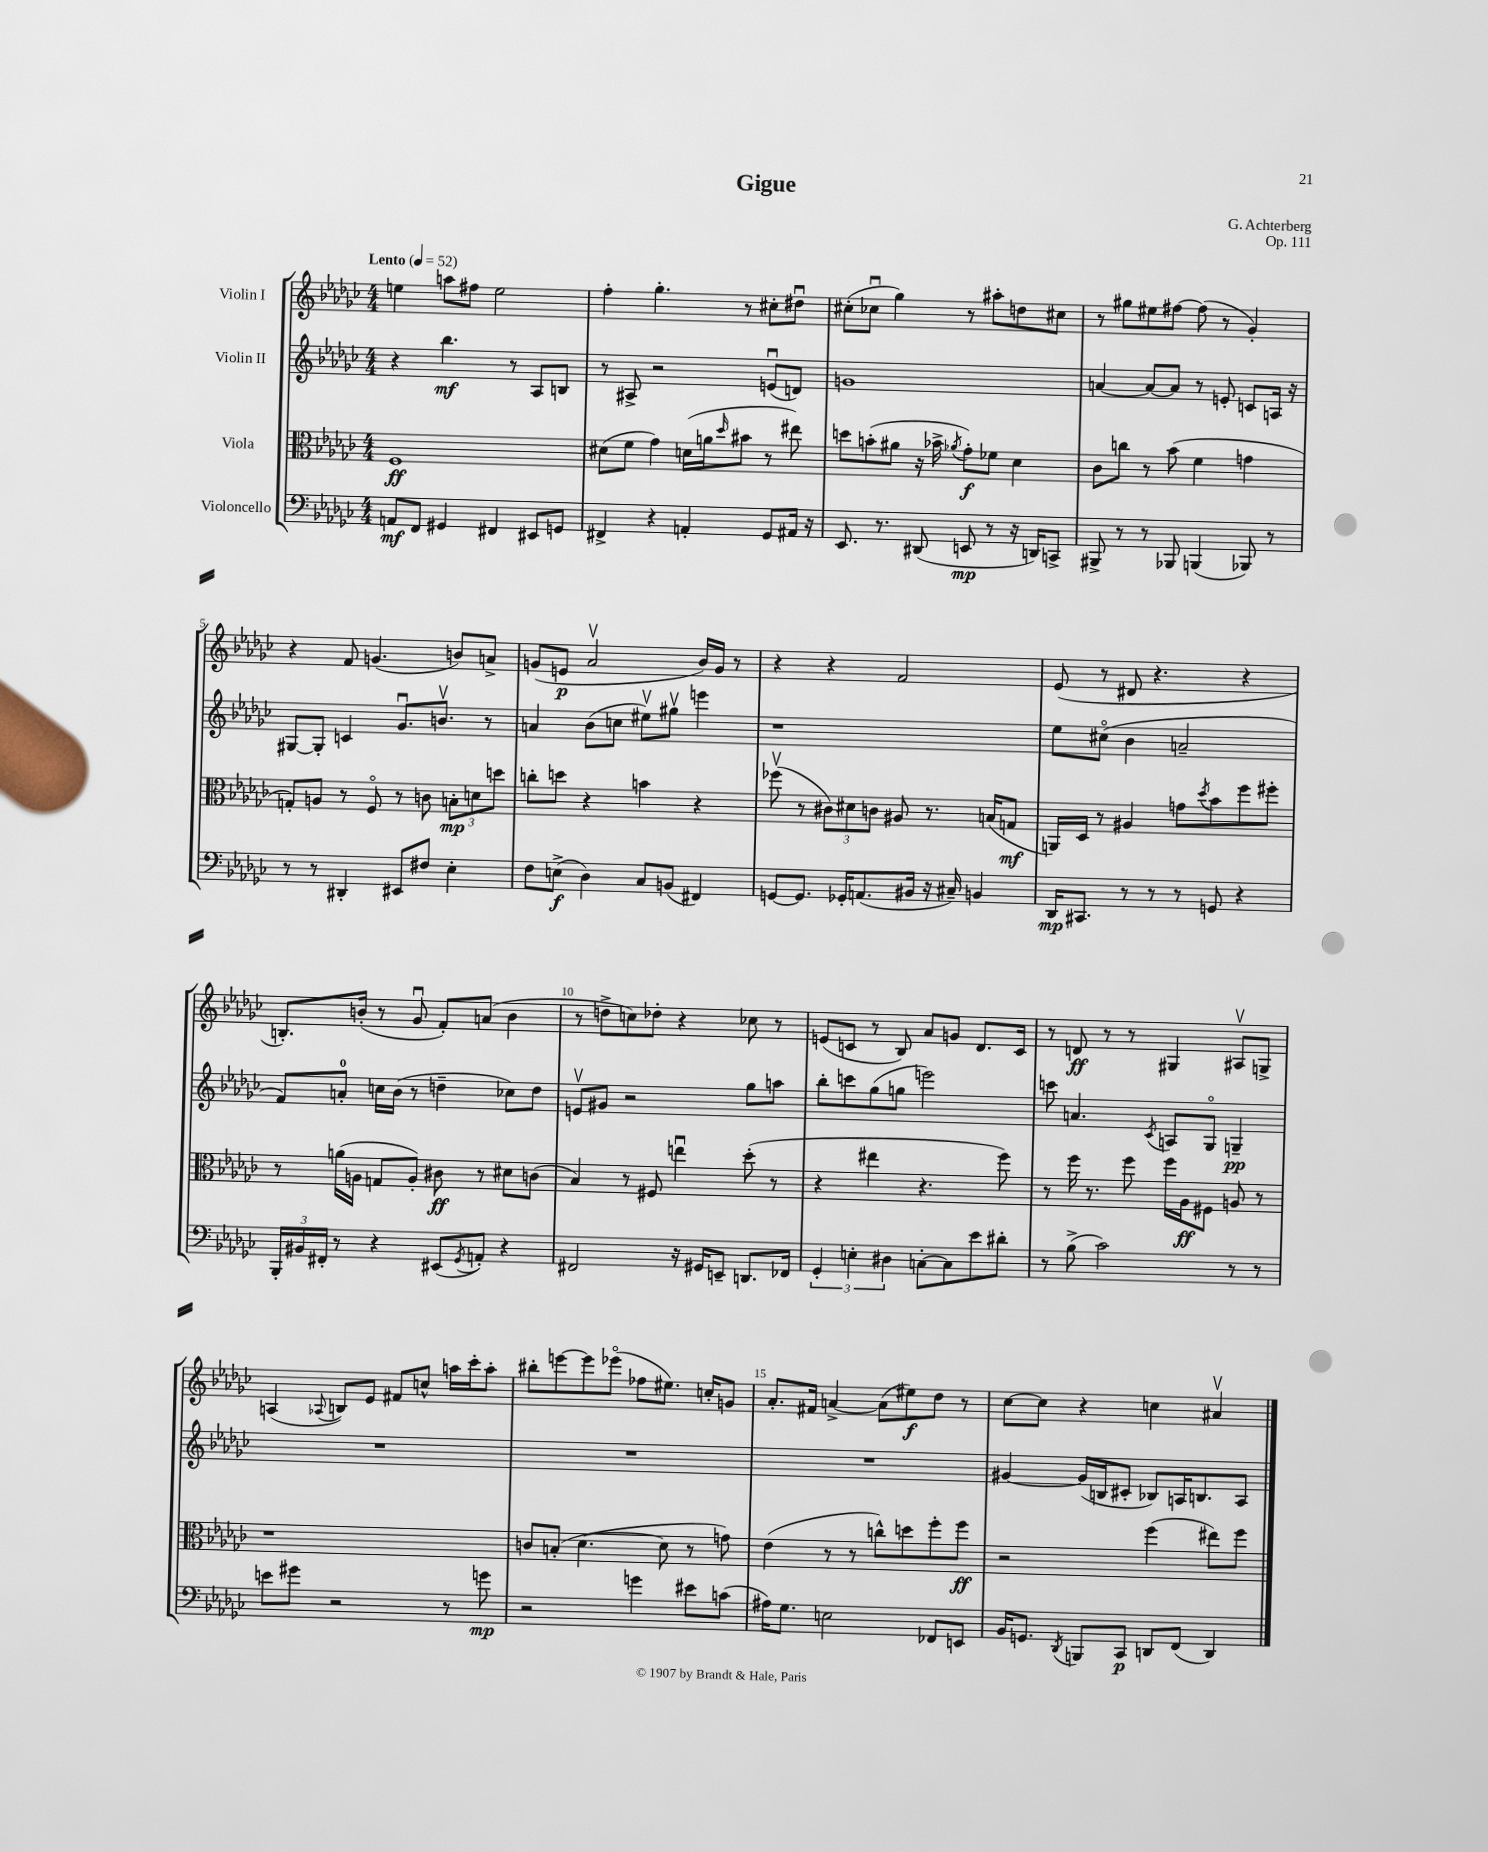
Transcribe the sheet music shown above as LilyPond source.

\header { title = "Gigue" composer = "G. Achterberg" opus = "Op. 111" }
<<
\new StaffGroup <<
\new Staff = "s0" \with { instrumentName = "Violin I" } {
    \clef treble \key ges \major \numericTimeSignature \time 4/4 \tempo "Lento" 4 = 52
    e''4 a''8 fis''8 e''2 |
    f''4-. ges''4.-. r8 cis''8-. dis''8\downbow |
    cis''8-.( ces''8\downbow ges''4) r8 ais''8-. d''8 cis''8 |
    r8 gis''8 eis''8 fis''8~ fis''8( r8 ges'4-.) |
    r4 f'8 g'4.( b'8) a'8-> |
    g'8( e'8\p aes'2\upbow bes'16) g'16 r8 |
    r4 r4 f'2 |
    ees'8( r8 dis'8 r4. r4 |
    b8.-.) b'16-.( r8 ges'8\downbow f'8-.) a'8( b'4 |
    r8 d''8-> c''8) des''8-. r4 ces''8 r8 |
    e'8( c'8 r8 bes8) aes'8 g'8 des'8. c'16 |
    r8 d'8\ff r8 r8 gis4 ais8\upbow g8-> |
    a4( \appoggiatura { aes8 } b8) ees'8 fis'8 c''8-^ a''16 ces'''16-. a''8-. |
    bis''8-. e'''8~ e'''8 ees'''8\flageolet( fes''8 eis''8.) c''16-. g'8 |
    aes'8.-. fis'16 a'4~-> a'8( eis''8\f) des''8 r8 |
    ces''8~ ces''8 r4 c''4 ais'4\upbow \bar "|." |
}
\new Staff = "s1" \with { instrumentName = "Violin II" } {
    \clef treble \key ges \major \numericTimeSignature \time 4/4
    r4 bes''4.\mf r8 aes8 b8 |
    r8 ais8-> r2 e'8\downbow( d'8) |
    g'1 |
    a'4~ a'8~ a'8 r8 e'8-. c'8 a16 r16 |
    gis8~ gis8-. c'4 ges'8.\downbow b'8.\upbow r8 |
    a'4 bes'8( c''8 eis''8\upbow) gis''8\upbow e'''4 |
    r1 |
    ees''8 cis''8\flageolet( bes'4 a'2-- |
    f'8) a'8-0-. c''16 bes'16( r8 d''4-- ces''8) d''8 |
    e'8\upbow gis'8 r2 ges''8 a''8 |
    bes''8-. c'''8 ges''8( g''8 e'''2) |
    c'''8 a'4. \acciaccatura { ces'8 } a8 ges8\flageolet g4--\pp |
    R1 |
    R1 |
    R1 |
    gis'4~ gis'16( b16 cis'8-. bes8) a16 b8. a8 \bar "|." |
}
\new Staff = "s2" \with { instrumentName = "Viola" } {
    \clef alto \key ges \major \numericTimeSignature \time 4/4
    f1\ff |
    dis'8( f'8 ges'4) d'16( a'16 \grace { des''16 } bis'8 r8 eis''8) |
    d''8 b'8-.( ais'8 r16 bes'16-> \acciaccatura { aes'8 } ges'8-.\f) fes'8 des'4 |
    ces'8 c''8 r8 bes'8( f'4 g'4 |
    g8-.) a8 r8 f8\flageolet r8 c'8 \tuplet 3/2 { b8-.\mp d'8 d''8 } |
    c''8-. d''8 r4 b'4 r4 |
    fes''8\upbow( r8 \tuplet 3/2 { cis'8) dis'8 c'8 } ais8 r8. b16( g8\mf |
    a,16) des16 r8 ais4 g'8 \acciaccatura { des''8 } bes'8 f''8 fis''8-. |
    r8 a'16( a16 g8 a8-.) cis'8\ff r8 dis'8 c'8( |
    bes4) r8 fis8 e''4\downbow des''8-.( r8 |
    r4 eis''4 r4. f''8) |
    r8 f''16 r8. f''8 f''16 aes16\ff fis8 a8 r8 |
    r1 |
    c'8 b8-.( des'4.~ des'8 r8 g'8) |
    ees'4( r8 r8 c''8-^) d''8 f''8-. f''8\ff |
    r2 f''4( eis''8) f''8 \bar "|." |
}
\new Staff = "s3" \with { instrumentName = "Violoncello" } {
    \clef bass \key ges \major \numericTimeSignature \time 4/4
    a,8\mf f,8 gis,4 fis,4 eis,8 g,8 |
    fis,4-> r4 a,4-. ges,8 ais,16 r16 |
    ees,8. r8. dis,8( e,8\mp r8 r16 d,16) c,8-> |
    bis,,8-> r8 r8 bes,,8 b,,4( bes,,8) r8 |
    r8 r8 dis,4-. eis,8 fis8 ees4-. |
    f8 e8->\f( des4) ces8 b,8( fis,4) |
    g,8~ g,8. ges,16-. a,8.( bis,16 r16 cis16--) b,4 |
    des,16\mp cis,8. r8 r8 r8 g,8 r4 |
    \tuplet 3/2 { bes,,16-. bis,16 fis,16-. } r8 r4 eis,8( \acciaccatura { ges,8 } a,8-.) r4 |
    fis,2 r16 gis,16 e,8-- d,8. fes,16 |
    \tuplet 3/2 { ges,4-. e4-. dis4 } c8~-. c8 ees'8 dis'8-. |
    r8 bes8->( ces'2) r8 r8 |
    e'8 gis'8 r2 r8 g'8\mp |
    r2 g'4 eis'8 c'8( |
    ais16) ges8. e2 fes,8 e,8 |
    bes,16 g,8. \acciaccatura { des,8 } b,,8 ces,8\p d,8 f,8( d,4) \bar "|." |
}
>>
>>
\layout { \context { \Score \override BarNumber.break-visibility = ##(#f #t #t) barNumberVisibility = #(every-nth-bar-number-visible 5) } }
